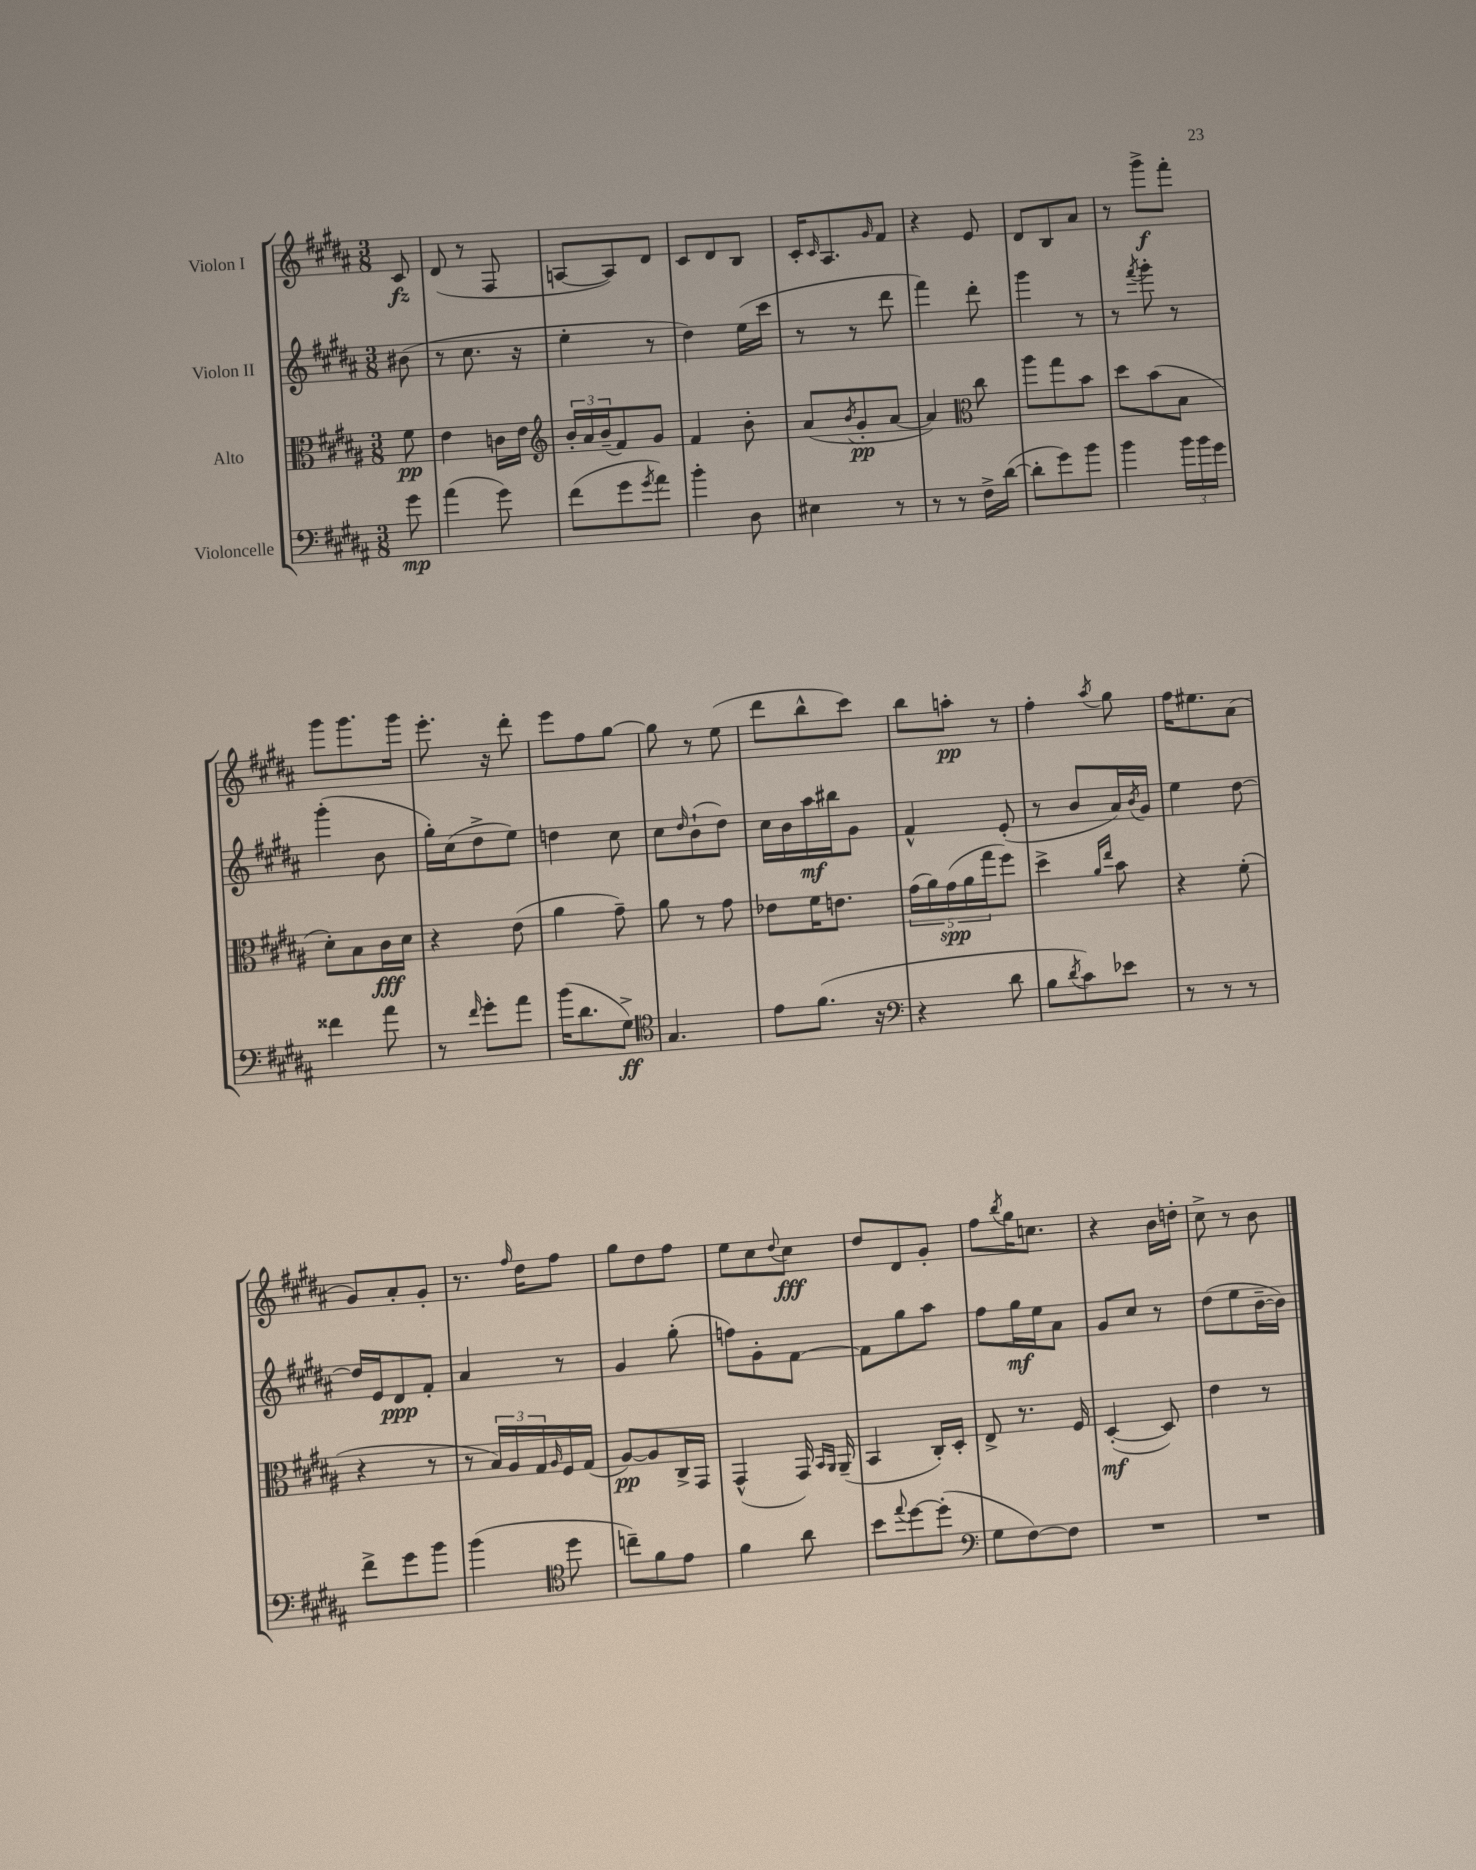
<<
\new StaffGroup <<
\new Staff = "s0" \with { instrumentName = "Violon I" } {
    \clef treble \key b \major \numericTimeSignature \time 3/8 \partial 8
    cis'8\fz |
    dis'8( r8 fis8 |
    a8~ a8) dis'8 |
    cis'8 dis'8 b8 |
    cis'16-. \grace { cis'16 } ais8. \grace { gis'16 } fis'8 |
    r4 e'8 |
    dis'8 b8 ais'8 |
    r8 gis'''8->\f fis'''8-. |
    gis'''8 gis'''8. gis'''16 |
    e'''8.-. r16 dis'''8-. |
    e'''8 fis''8 gis''8~ |
    gis''8 r8 e''8( |
    dis'''8 b''8-^ cis'''8) |
    b''8 a''8-.\pp r8 |
    fis''4-. \acciaccatura { ais''8 } gis''8 |
    fis''16 eis''8. ais'8( |
    gis'8) ais'8-. gis'8-. |
    r8. \grace { fis''16 } dis''16 fis''8 |
    gis''8 dis''8 fis''8 |
    e''8 cis''8 \appoggiatura { dis''8 } cis''8\fff |
    dis''8 dis'8 gis'8-. |
    fis''8 \acciaccatura { b''8 } gis''16 c''8. |
    r4 b'16 d''16-. |
    cis''8-> r8 b'8 \bar "|." |
}
\new Staff = "s1" \with { instrumentName = "Violon II" } {
    \clef treble \key b \major \numericTimeSignature \time 3/8 \partial 8
    bis'8( |
    r8 cis''8. r16 |
    e''4-. r8 |
    dis''4) e''16( cis'''16 |
    r8 r8 dis'''8 |
    fis'''4) dis'''8-. |
    gis'''4 r8 |
    r8 \acciaccatura { fis'''8 } gis'''8-. r8 |
    gis'''4-.( b'8 |
    gis''16-.) cis''16( dis''8-> e''8) |
    d''4 cis''8 |
    cis''8 \grace { dis''16 } b'8-!( dis''8) |
    cis''16 b'16 ais''16\mf bis''16 gis'8 |
    fis'4-^ e'8-.( |
    r8 b'8 ais'16) \acciaccatura { b'8 } gis'16 |
    e''4 dis''8~ |
    dis''16 e'16 dis'8\ppp fis'8-. |
    ais'4 r8 |
    gis'4 gis''8-.( |
    f''8) gis'8-. fis'8~ |
    fis'8 gis''8 ais''8 |
    fis''8 gis''16\mf e''16 ais'8 |
    gis'8 cis''8 r8 |
    dis''8( e''8 b'16~-- b'16) \bar "|." |
}
\new Staff = "s2" \with { instrumentName = "Alto" } {
    \clef alto \key b \major \numericTimeSignature \time 3/8 \partial 8
    fis'8\pp |
    e'4 c'16 e'16 |
    \clef treble \tuplet 3/2 { b'16-. ais'16 b'16--( } fis'8) gis'8 |
    fis'4 b'8-. |
    ais'8( \acciaccatura { b'8 } gis'8-.\pp ais'8~ |
    ais'4) \clef alto cis''8 |
    ais''8 gis''8 b'8 |
    dis''8 b'8( b8 |
    dis'8-.) b8 cis'16\fff dis'16 |
    r4 e'8( |
    ais'4 gis'8--) |
    ais'8 r8 gis'8 |
    ees'8 fis'16 e'8. |
    \tuplet 5/4 { gis'16( ais'16) gis'16\spp( ais'16 gis''16 } fis''8) |
    dis''4-> \grace { ais'16 e''16 } b'8 |
    r4 fis'8-.( |
    r4 r8 |
    r8 \tuplet 3/2 { b16) ais16 gis16 } \grace { ais16 } fis16 gis16( |
    ais8~\pp) ais8 cis16-> gis,16 |
    gis,4-^( gis,16) \grace { b,16 ais,16 } ais,16--( |
    b,4 cis16-.) dis16-. |
    e8-> r8. fis16 |
    dis4~-.\mf( dis8) |
    e'4 r8 \bar "|." |
}
\new Staff = "s3" \with { instrumentName = "Violoncelle" } {
    \clef bass \key b \major \numericTimeSignature \time 3/8 \partial 8
    gis'8\mp |
    ais'4( gis'8) |
    fis'8( gis'8 \acciaccatura { gis'8 } ais'8) |
    b'4-. dis8 |
    eis4 r8 |
    r8 r8 fis16-> dis'16~( |
    dis'8-. gis'8) b'8 |
    b'4 \tuplet 3/2 { b'16 b'16 gis'16 } |
    fisis'4 ais'8 |
    r8 \grace { fis'16 } gis'8-. ais'8 |
    b'16( dis'8. gis8->\ff) |
    \clef tenor gis4. |
    e'8 fis'8.( r16 |
    \clef bass r4 dis'8 |
    b8 \acciaccatura { dis'8 } cis'8) ees'8 |
    r8 r8 r8 |
    fis'8-> gis'8 b'8 |
    b'4( \clef tenor dis''8 |
    c''8--) fis'8 e'8 |
    fis'4 ais'8 |
    b'8 \appoggiatura { e''8 } dis''8~ dis''8-.( |
    \clef bass gis8 fis8~) fis8 |
    R4. |
    R4. \bar "|." |
}
>>
>>
\layout { \context { \Score \remove "Bar_number_engraver" } }
